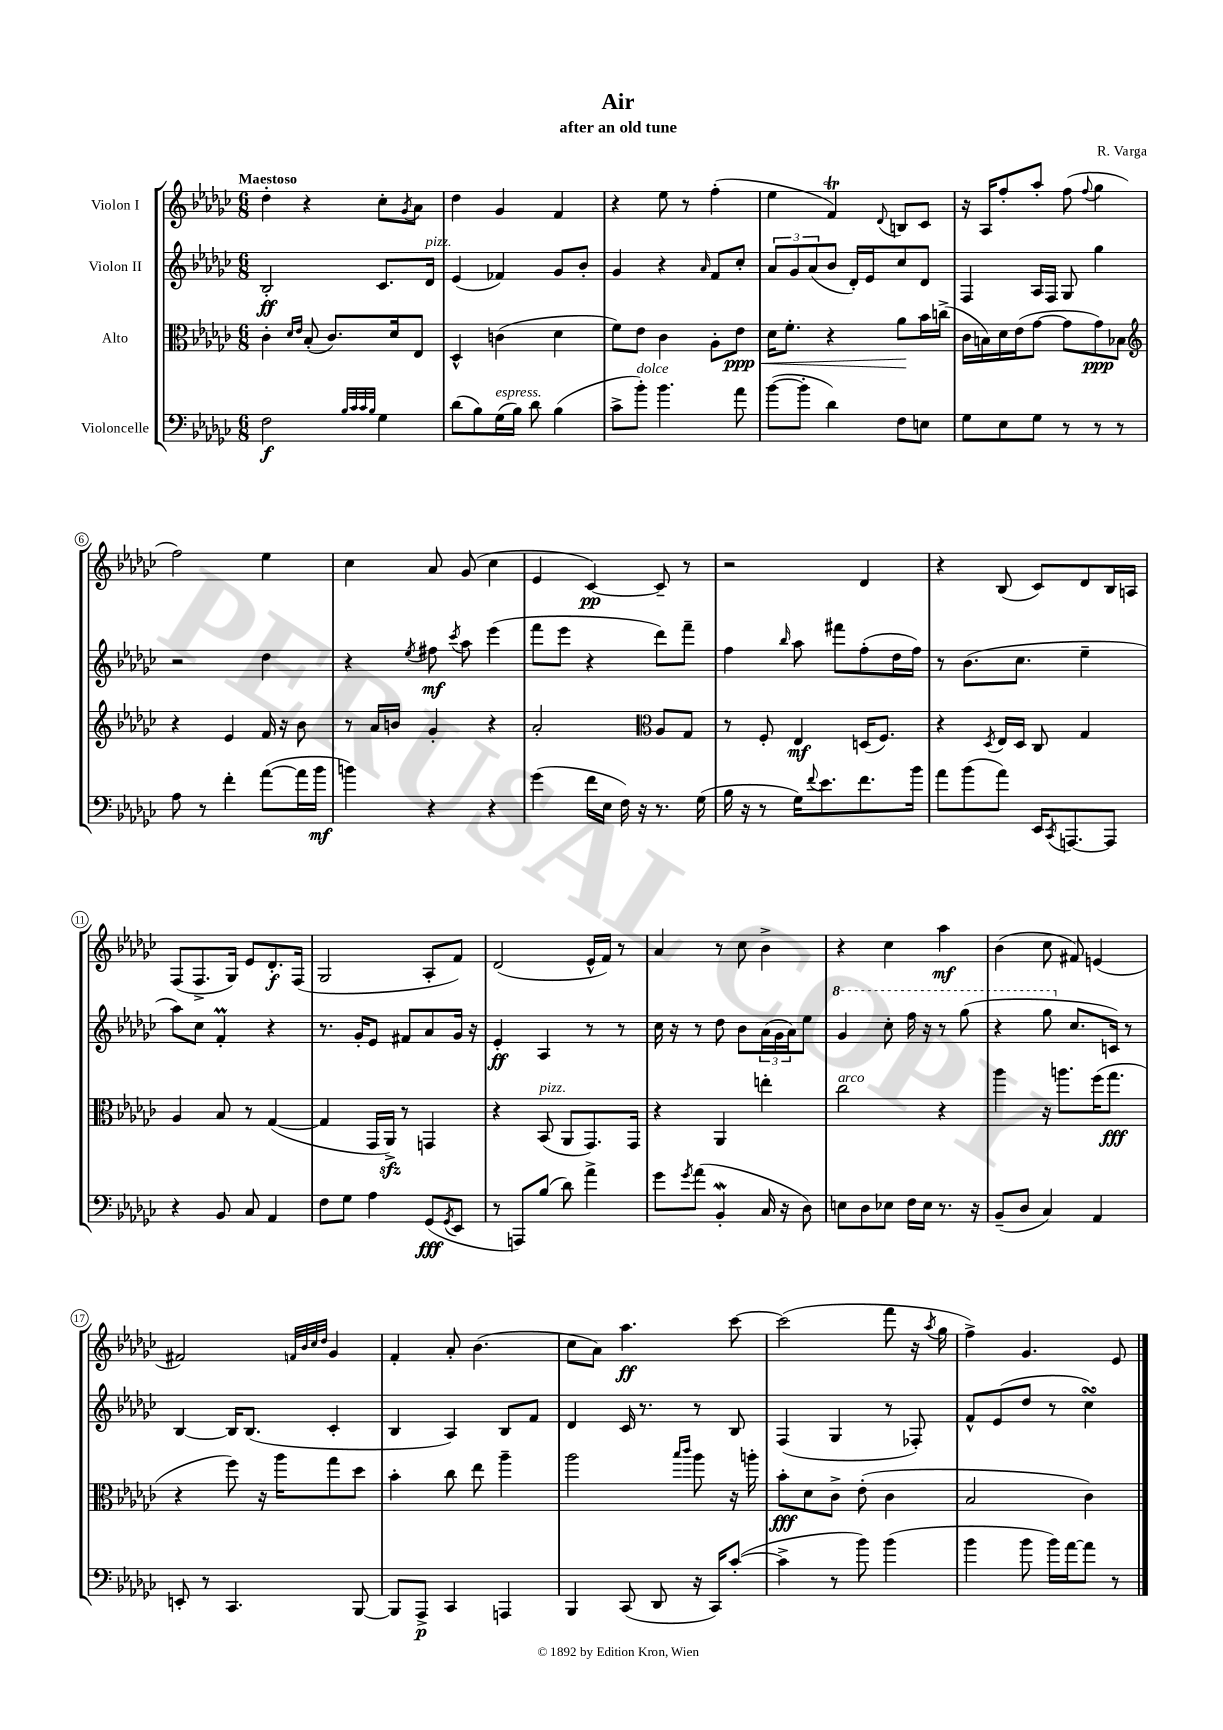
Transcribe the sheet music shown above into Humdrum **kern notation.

**kern	**kern	**kern	**kern
*staff4	*staff3	*staff2	*staff1
*clefF4	*clefC3	*clefG2	*clefG2
*k[b-e-a-d-g-c-]	*k[b-e-a-d-g-c-]	*k[b-e-a-d-g-c-]	*k[b-e-a-d-g-c-]
*M6/8	*M6/8	*M6/8	*M6/8
2F	4c-'	2B-'	4dd-'
.	16qqd-	.	.
.	16qqe-	.	.
.	(8B-'	.	4r
.	8.c-)	.	.
32qqB-	.	.	.
32qqc-	.	.	.
32qqc-	.	.	.
32qqB-	.	.	.
4G-	.	8.c-	8cc-'
.	16d-	.	.
.	.	.	8qg-
.	8E-	.	8a-
.	.	16d-	.
=	=	=	=
(8d-	4D-^^	(4e-	4dd-
8B-)	.	.	.
(16G-	(4c	4f-)	4g-
16B-)	.	.	.
8d-	.	.	.
(4B-	4d-	8g-	4f
.	.	8b-'	.
=	=	=	=
8c-^	8f)	4g-	4r
8b-')	8e-	.	.
4.b-	4c-	4r	8ee-
.	.	.	8r
.	.	16qqa-	.
.	8A-'	8f	(4ff'
8a-	8e-	8cc-'	.
=	=	=	=
([8b-	16d-	12a-	4ee-
.	8.f'	.	.
.	.	12g-	.
8b-']	.	.	.
.	.	(12a-	.
4d-)	4r	8b-	4f)
.	.	16d-')	.
.	.	16e-	.
.	.	.	8qqd-
8F	8a-	8cc-	8B
8E	16b-	8d-	8c-
.	(16cc^	.	.
=	=	=	=
8G-	16c-	4F	16r
.	16B)	.	16A-
8E-	16d-	.	8ff'
.	(16e-	.	.
8G-	[8g-	16A-	8aa-'
.	.	16F	.
8r	8g-]	8G-	(8ff
.	.	.	8qqff
8r	8g-)	4gg-	4gg-
8r	8B-	.	.
=	=	=	=
*	*clefG2	*	*
8A-	4r	2r	2ff)
8r	.	.	.
4f'	4e-	.	.
([8a-	16f	4dd-	4ee-
.	16r	.	.
16a-]	8b-	.	.
16b-	.	.	.
=	=	=	=
4b)	8r	4r	4cc-
.	16a-	.	.
.	16b	.	.
.	.	8qee-	.
4r	4g-'	8ff#	8a-
.	.	8qccc-	.
.	.	8aa-	(8g-
4r	4r	(4eee-	4cc-
=	=	=	=
(4g-	2a-'	8fff	4e-
.	.	8eee-	.
16f	.	4r	[4c-)
16E-	.	.	.
16F)	.	.	.
16r	.	.	.
*	*clefC3	*	*
8.r	8A-	8ddd-)	8c-~]
.	8G-	8fff~	8r
(16G-	.	.	.
=	=	=	=
16B-	8r	4ff	2r
16r	.	.	.
8r	8F'	.	.
.	.	16qqbb-	.
16G-)	4E-	8aa-	.
8qqf	.	.	.
8.e-	.	.	.
.	.	8fff#	.
8.f	(16D	(8ff'	4d-
.	8.F)	.	.
.	.	16dd-	.
16b-	.	16ff)	.
=	=	=	=
8a-	4r	8r	4r
(8b-	.	(8.b-	.
.	8qD-	.	.
8a-)	16E-	.	(8B-
.	16D-	8.cc-	.
16EE-	8C-	.	8c-)
8qCC-	.	.	.
[8.AAA	.	.	.
.	4G-	4ee-~	8d-
8AAA]	.	.	16B-
.	.	.	16A
=	=	=	=
4r	4A-	8aa-)	(8F
.	.	8cc-	8.F^
8BB-	8B-	4f'	.
.	.	.	16G-)
8C-	8r	.	8e-
4AA-	([4G-	4r	8.d-'
.	.	.	(16F
=	=	=	=
8F	4G-]	8.r	2G-
8G-	.	.	.
.	.	16g-'	.
4A-	16GG-	8e-	.
.	16AA-^)	.	.
.	8r	8f#	.
(8GG-	4GG	8a-	8A-'
8qGG-	.	.	.
8EE-	.	16g-	8f)
.	.	16r	.
=	=	=	=
8r	4r	4e-'	(2d-
8AAA)	.	.	.
(8B-	(8BB-	4A-	.
8d-)	8AA-	.	.
4a-^	8.GG-)	8r	16e-^^
.	.	.	16f)
.	.	8r	8r
.	16GG-	.	.
=	=	=	=
8g-	4r	16cc-	4a-
.	.	16r	.
8qg-	.	.	.
(8a-	.	8r	.
4BB-'	4AA-	8dd-	8r
.	.	8b-	8cc-
16C-	4ee'	(24a-	4b-^
.	.	24g-	.
16r	.	.	.
.	.	24a-)	.
8D-)	.	8ee-	.
=	=	=	=
8E	2cc-	4gg-	4r
8D-	.	.	.
8E-	.	8ccc-'	4cc-
16F	.	16fff	.
16E-	.	16r	.
8.r	4r	8r	4aa-
.	.	(8ggg-	.
16r	.	.	.
=	=	=	=
(8BB-~	4aa-	4r	(4b-
8D-	.	.	.
4C-)	16r	8ggg-	8cc-
.	8.aa	.	.
.	.	8.cc-	8f#)
4AA-	(16ff	.	(4e
.	8.gg-	16c)	.
.	.	8r	.
=	=	=	=
8EE'	4r	[4B-	2f#)
8r	.	.	.
4.CC-	8ff)	16B-]	.
.	.	(8.B-	.
.	16r	.	.
.	16aa-	.	.
.	.	.	32qqf
.	.	.	32qqb-
.	.	.	32qqcc-
.	.	.	32qqdd-
.	8gg-	4c-'	4g-
[8BBB-	8dd-	.	.
=	=	=	=
8BBB-]	4b-'	4B-	4f'
8AAA-^	.	.	.
4CC-	8cc-	4A-)	8a-'
.	8ee-	.	(4.b-
4AAA	4aa-~	8B-	.
.	.	8f	.
=	=	=	=
4BBB-	2aa-	4d-	8cc-
.	.	.	8a-)
(8CC-	.	16c-	4.aa-
.	.	8.r	.
8DD-	.	.	.
.	16qqbb-	.	.
.	16qqccc-	.	.
16r	8aa-	8r	.
16CC-)	.	.	.
([8c-'	16r	8B-	[8ccc-
.	16aa'	.	.
=	=	=	=
4c-^]	8b-'	(4F	(2ccc-]
.	8d-	.	.
8r	8c-^	4G-	.
8b-)	(8e-'	.	.
(4b-	4c-	8r	8fff
.	.	8F-')	16r
.	.	.	8qaa-
.	.	.	16gg-
=	=	=	=
4b-	2B-	8f^^	4ff^)
.	.	(8e-	.
8b-	.	8dd-	4.g-
16b-)	.	8r	.
[16a-	.	.	.
8a-]	4c-)	4cc-)	.
8r	.	.	8e-
==	==	==	==
*-	*-	*-	*-
